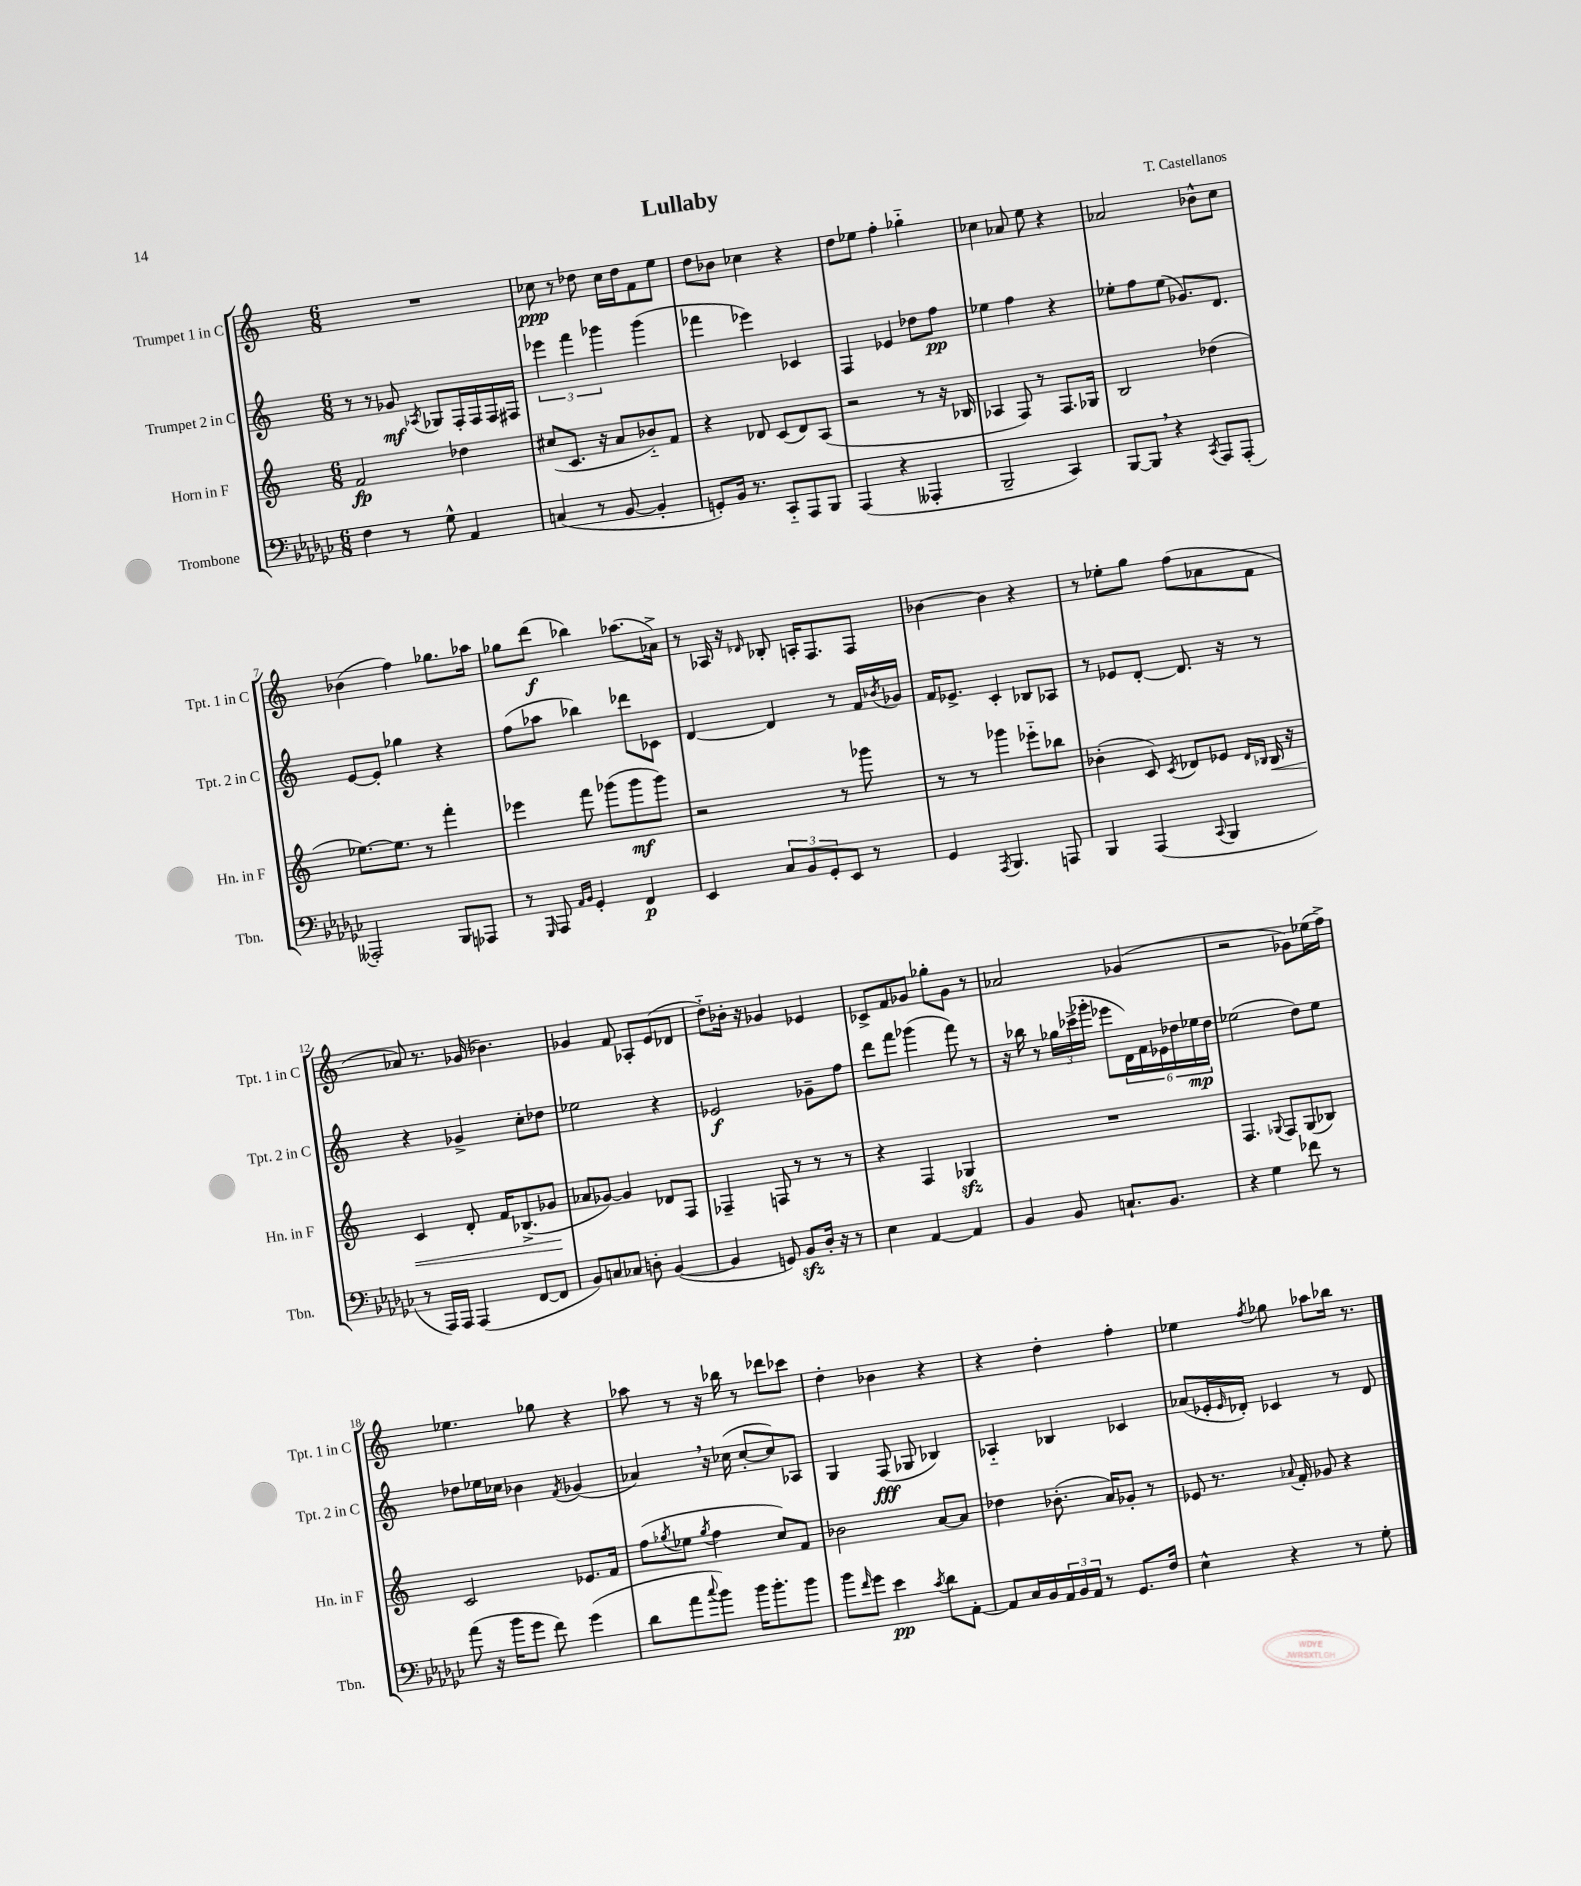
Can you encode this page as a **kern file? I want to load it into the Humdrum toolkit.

**kern	**dynam	**kern	**dynam	**kern	**dynam	**kern	**dynam
*part4	*part4	*part3	*part3	*part2	*part2	*part1	*part1
*staff4	*staff4	*staff3	*staff3	*staff2	*staff2	*staff1	*staff1
*I"Trombone	*	*I"Horn in F	*	*I"Trumpet 2 in C	*	*I"Trumpet 1 in C	*
*I'Tbn.	*	*I'Hn. in F	*	*I'Tpt. 2 in C	*	*I'Tpt. 1 in C	*
*clefF4	*	*clefG2	*	*clefG2	*	*clefG2	*
*k[b-e-a-d-g-c-]	*	*k[]	*	*k[]	*	*k[]	*
*M6/8	*	*M6/8	*	*M6/8	*	*M6/8	*
=1	=1	=1	=1	=1	=1	=1	=1
4F\	.	2f/	fp	8r	.	2.r	.
.	.	.	.	8r	.	.	.
8r	.	.	.	8g-X/	mf	.	.
.	.	.	.	8qA-X/	.	.	.
8G-^^\	.	.	.	8G-X/L	.	.	.
4AA-/	.	4dd-X\	.	16F'/L	.	.	.
.	.	.	.	16F/	.	.	.
.	.	.	.	16F/	.	.	.
.	.	.	.	16F#X/JJ	.	.	.
=2	=2	=2	=2	=2	=2	=2	=2
(4Cn/	.	(8cc#X/L	.	6eee-X\	.	8cc-X\	ppp
.	.	8.c/J	.	.	.	8r	.
.	.	.	.	6fff\	.	.	.
8r	.	.	.	.	.	8dd-X\	.
.	.	16r	.	.	.	.	.
.	.	.	.	6ggg-X\	.	.	.
[8BB-/	.	8a/L	.	.	.	16cc-\LL	.
.	.	.	.	.	.	16dd-\J	.
4BB-'/]	.	8b-X/)	.	(4ggg-\	.	8f\	.
.	.	8f/J	.	.	.	8ee\J	.
=3	=3	=3	=3	=3	=3	=3	=3
8GGn'/L)	.	4r	.	4fff-X\	.	8dd\L	.
16BB-/Jk	.	.	.	.	.	8b-X\J	.
8.r	.	.	.	.	.	.	.
.	.	8d-X/	.	4eee-X\)	.	4cc-X\	.
8CC-/L	.	(8c/L	.	.	.	.	.
8AAA-/	.	8d-/)	.	4c-X/	.	4r	.
8BBB-/J	.	(8A/J	.	.	.	.	.
=4	=4	=4	=4	=4	=4	=4	=4
(4AAA-/	.	2r	.	4F/	.	8dd\L	.
.	.	.	.	.	.	8ee-X\J	.
4r	.	.	.	4e-X/	.	4ff'\	.
4AAA--X'/	.	8r	.	8dd-X\L	.	4gg-X\	.
.	.	16r	.	8ff\J	pp	.	.
.	.	16B-X/	.	.	.	.	.
=5	=5	=5	=5	=5	=5	=5	=5
2BBB-~/	.	4A-X/	.	4ee-X\	.	4cc-X\	.
.	.	8F/)	.	4ff\	.	8a-X/	.
.	.	8r	.	.	.	8ee\	.
4CC-/)	.	8.F/L	.	4r	.	4r	.
.	.	16G-X/Jk	.	.	.	.	.
=6	=6	=6	=6	=6	=6	=6	=6
[8BBB-/L	.	2B/	.	8ee-X'\L	.	2a-X/	.
8BBB-,/J]	.	.	.	8ff\	.	.	.
4r	.	.	.	(8ee-\J	.	.	.
.	.	.	.	8.g-X/L)	.	.	.
8qCC-/	.	.	.	.	.	.	.
8AAA-/L	.	(4dd-X\	.	.	.	8b-X^^\L	.
.	.	.	.	8.d/J	.	.	.
(8AAA-'/J	.	.	.	.	.	8cc\J	.
!!LO:LB:g=z
=7	=7	=7	=7	=7	=7	=7	=7
2AAA--X'/)	.	[8.ee-X\L)	.	[8e/L	.	(4b-X\	.
.	.	.	.	8e'/J]	.	.	.
.	.	8.ee-\J]	.	.	.	.	.
.	.	.	.	4gg-X\	.	4ff\)	.
.	.	8r	.	.	.	.	.
8BBB-/L	.	4fff'\	.	4r	.	8.gg-X\L	.
8AAA-X/J	.	.	.	.	.	.	.
.	.	.	.	.	.	16aa-X\Jk	.
=8	=8	=8	=8	=8	=8	=8	=8
8r	.	4eee-X\	.	(8ff\L	.	8gg-X\L	.
16qqGGG-/	.	.	.	.	.	.	.
8AAA-/	.	.	.	8aa-X\J	.	(8ddd\J	f
16qqAA-/LL	.	.	.	.	.	.	.
16qqBB-/JJ	.	.	.	.	.	.	.
4GG-'/	.	8fff\	.	4bb-X\)	.	4bb-X\)	.
.	.	(8ggg-X\L	.	.	.	.	.
4FF/	p	8ggg-\	mf	8ddd-X\L	.	(8.aa-X\L	.
.	.	8ggg-\J)	.	8c-X\J	.	.	.
.	.	.	.	.	.	16a-X^\Jk)	.
=9	=9	=9	=9	=9	=9	=9	=9
4EE-/	.	2r	.	[4d/	.	8r	.
.	.	.	.	.	.	16A-X/	.
.	.	.	.	.	.	16r	.
.	.	.	.	.	.	16qqd-X/	.
12C-/L	.	.	.	4d/]	.	8B-X'/	.
12BB-/	.	.	.	.	.	.	.
.	.	.	.	.	.	16An'/KL	.
12GG-'/	.	.	.	.	.	.	.
.	.	.	.	.	.	8.F/	.
8EE-/J	.	8r	.	8r	.	.	.
8r	.	8ggg-X\	.	16f/LL	.	8F/J	.
.	.	.	.	8qb-X/	.	.	.
.	.	.	.	16g-X/JJ	.	.	.
=10	=10	=10	=10	=10	=10	=10	=10
4GG-/	.	8r	.	16f/KL	.	[4b-X\	.
.	.	.	.	8.e-X^/J	.	.	.
.	.	8r	.	.	.	.	.
8qAAA-/	.	.	.	.	.	.	.
4.BBB-/	.	4ggg-X\	.	4c'/	.	4b-\]	.
.	.	8eee-X\L	.	8B-X/L	.	4r	.
8AAAn/	.	8bb-X\J	.	8A-X/J	.	.	.
=11	=11	=11	=11	=11	=11	=11	=11
4BBB-/	.	(4b-X'\	.	8r	.	8r	.
.	.	.	.	8e-X/L	.	8ee-X'\L	.
(4AAA-/	.	8c/)	.	[8d'/J	.	8gg\J	.
.	.	8qc/	.	.	.	.	.
.	.	8d-X/L	.	8.d/]	.	(8ff\L	.
8qqCC-/	.	.	.	.	.	.	.
4BBB-/	.	8e-X/J	.	.	.	8a-X\	.
.	.	.	.	16r	.	.	.
.	.	16qqd-/LL	.	.	.	.	.
.	.	16qqB-X/JJ	.	.	.	.	.
!	!	!	!LO:HP:b	!	!	!	!
.	.	16B-/	<	8r	.	8f\J	.
.	.	16r	.	.	.	.	.
!!LO:LB:g=z
=12	=12	=12	=12	=12	=12	=12	=12
8r	.	4c/	.	4r	.	8a-X/)	.
16AAA-/LL)	.	.	.	.	.	8.r	.
16AAA-/JJ	.	.	.	.	.	.	.
(4AAA-/	.	8d'/	.	4g-X^/	.	.	.
.	.	.	.	.	.	(16g-X/	.
.	.	16f/KL	.	.	.	4.b-X\)	.
.	.	(8.B-X^/	.	.	.	.	.
[8FF/L	.	.	.	8cc'\L	.	.	.
8FF/J]	.	8g-X/J	.	8dd-X\J	.	.	.
.	.	.	[	.	.	.	.
=13	=13	=13	=13	=13	=13	=13	=13
8BB-/L)	.	8a-X/L	.	2ee-X\	.	4g-X/	.
8Cn/	.	[8g-X/J)	.	.	.	.	.
8C-X/J	.	4g-/]	.	.	.	8f/	.
8Dn'\	.	.	.	.	.	8A-X'/L	.
([4BB-/	.	8d-X/L	.	4r	.	(8e/	.
.	.	8F/J	.	.	.	8d-X/J	.
=14	=14	=14	=14	=14	=14	=14	=14
4BB-/]	.	4F-X~/	.	2e-X/	f	8dd\L)	.
.	.	.	.	.	.	16b-X'\Jk	.
.	.	.	.	.	.	16r	.
8GGn/)	.	8Fn/	.	.	.	4g-X/	.
8BB-zz/L	.	8r	.	.	.	.	.
16D-'/Jk	.	8r	.	8g-X~\L	.	4e-X/	.
16r	.	.	.	.	.	.	.
8r	.	8r	.	8ff\J	.	.	.
=15	=15	=15	=15	=15	=15	=15	=15
4E-\	.	4r	.	8ddd\L	.	8c-X^/L	.
.	.	.	.	8fff\J	.	8f/	.
[4AA-/	.	4F/	.	(4ggg-X\	.	8g-X/J	.
.	.	.	.	.	.	8gg-X'\L	.
4AA-/]	.	4G-Xzz/	.	8fff\)	.	8g-\J	.
.	.	.	.	8r	.	8r	.
=16	=16	=16	=16	=16	=16	=16	=16
4BB-/	.	2.r	.	16r	.	2a-X/	.
.	.	.	.	16bb-X\	.	.	.
.	.	.	.	8r	.	.	.
8BB-/	.	.	.	24gg-X\LL	.	.	.
.	.	.	.	(24ccc-X^\	.	.	.
.	.	.	.	24ggg-X'\JJ	.	.	.
8.Cn`/L	.	.	.	8eee-X\L	.	.	.
.	.	.	.	24d\L)	.	(4g-X/	.
.	.	.	.	24f\	.	.	.
8.BB-/J	.	.	.	.	.	.	.
.	.	.	.	24e-X\	.	.	.
.	.	.	.	24dd-X\	.	.	.
.	.	.	.	24ee-X\	mp	.	.
.	.	.	.	24dd-\JJ	.	.	.
=17	=17	=17	=17	=17	=17	=17	=17
4r	.	4.F/	.	(2ee-X\	.	2r	.
4G-\	.	.	.	.	.	.	.
.	.	8qqG-X/	.	.	.	.	.
.	.	8F/L	.	.	.	.	.
8f-X\	.	(8G-/	.	8dd\L)	.	8g-X\L)	.
8r	.	8B-X/J)	.	8ee-\J	.	(16ee-X\L	.
.	.	.	.	.	.	16ff^\JJ)	.
!!LO:LB:g=z
=18	=18	=18	=18	=18	=18	=18	=18
(8a-\	.	2c/	.	8dd-X\L	.	4.ee-X\	.
16r	.	.	.	16ee-X\L	.	.	.
16b-\KL	.	.	.	16cc-X\JJ	.	.	.
8g-\J	.	.	.	4b-X\	.	.	.
8f\)	.	.	.	.	.	8gg-X\	.
.	.	.	.	8qf/	.	.	.
(4g-\	.	8.e-X/L	.	(4g-X/	.	4r	.
.	.	16f/Jk	.	.	.	.	.
=19	=19	=19	=19	=19	=19	=19	=19
8d-\L	.	(8ff\L	.	4a-X,/)	.	8aa-X\	.
.	.	8qgg-X/	.	.	.	.	.
8a-\	.	8ee-X\J	.	.	.	8r	.
8qqcc-/	.	8qgg-/	.	.	.	.	.
8b-\J)	.	4ff\	.	16r	.	16r	.
.	.	.	.	(16cc-X\	.	16bb-X\	.
16b-\KL	.	.	.	[8cc-'/L	.	8r	.
8.b-'\	.	.	.	.	.	.	.
.	.	8cc/L)	.	8cc-/])	.	8ddd-X\L	.
8b-\J	.	8f/J	.	8A-X/J	.	8ccc-X\J	.
=20	=20	=20	=20	=20	=20	=20	=20
8b-\L	.	2b-X\	.	4G/	.	4dd'\	.
16qqf/	.	.	.	.	.	.	.
8g-\J	.	.	.	.	.	.	.
4e-\	pp	.	.	(8F/	fff	4b-X\	.
.	.	.	.	8G-X/	.	.	.
8qc-/	.	.	.	.	.	.	.
8d-\L	.	[8a/L	.	4B-X/)	.	4r	.
[8AA-'\J	.	8a/J]	.	.	.	.	.
=21	=21	=21	=21	=21	=21	=21	=21
8AA-/L]	.	4dd-X\	.	4A-X/	.	4r	.
16C-/L	.	.	.	.	.	.	.
16BB-/	.	.	.	.	.	.	.
24AA-/	.	(8.b-X'\	.	4B-X/	.	4dd'\	.
24BB-/	.	.	.	.	.	.	.
24AA-/JJ	.	.	.	.	.	.	.
8r	.	.	.	.	.	.	.
.	.	16a/KL)	.	.	.	.	.
8.GG-/L	.	8g-X'/J	.	4c-X/	.	4ff'\	.
.	.	8r	.	.	.	.	.
16F/Jk	.	.	.	.	.	.	.
=22	=22	=22	=22	=22	=22	=22	=22
4E-^^\	.	8e-X/	.	(8a-X/L	.	4ee-X\	.
.	.	8.r	.	16e-X'/L	.	.	.
.	.	.	.	16qqe-/	.	.	.
.	.	.	.	16d-X'/JJ)	.	.	.
.	.	.	.	.	.	8qff/	.
4r	.	.	.	4c-X/	.	8gg-X\	.
.	.	8qqa-X/	.	.	.	.	.
.	.	16f'/	.	.	.	.	.
.	.	8g-X/	.	.	.	8aa-X\L	.
8r	.	4r	.	8r	.	16bb-X\Jk	.
.	.	.	.	.	.	8.r	.
8G-'\	.	.	.	8d-/	.	.	.
==	==	==	==	==	==	==	==
*-	*-	*-	*-	*-	*-	*-	*-
